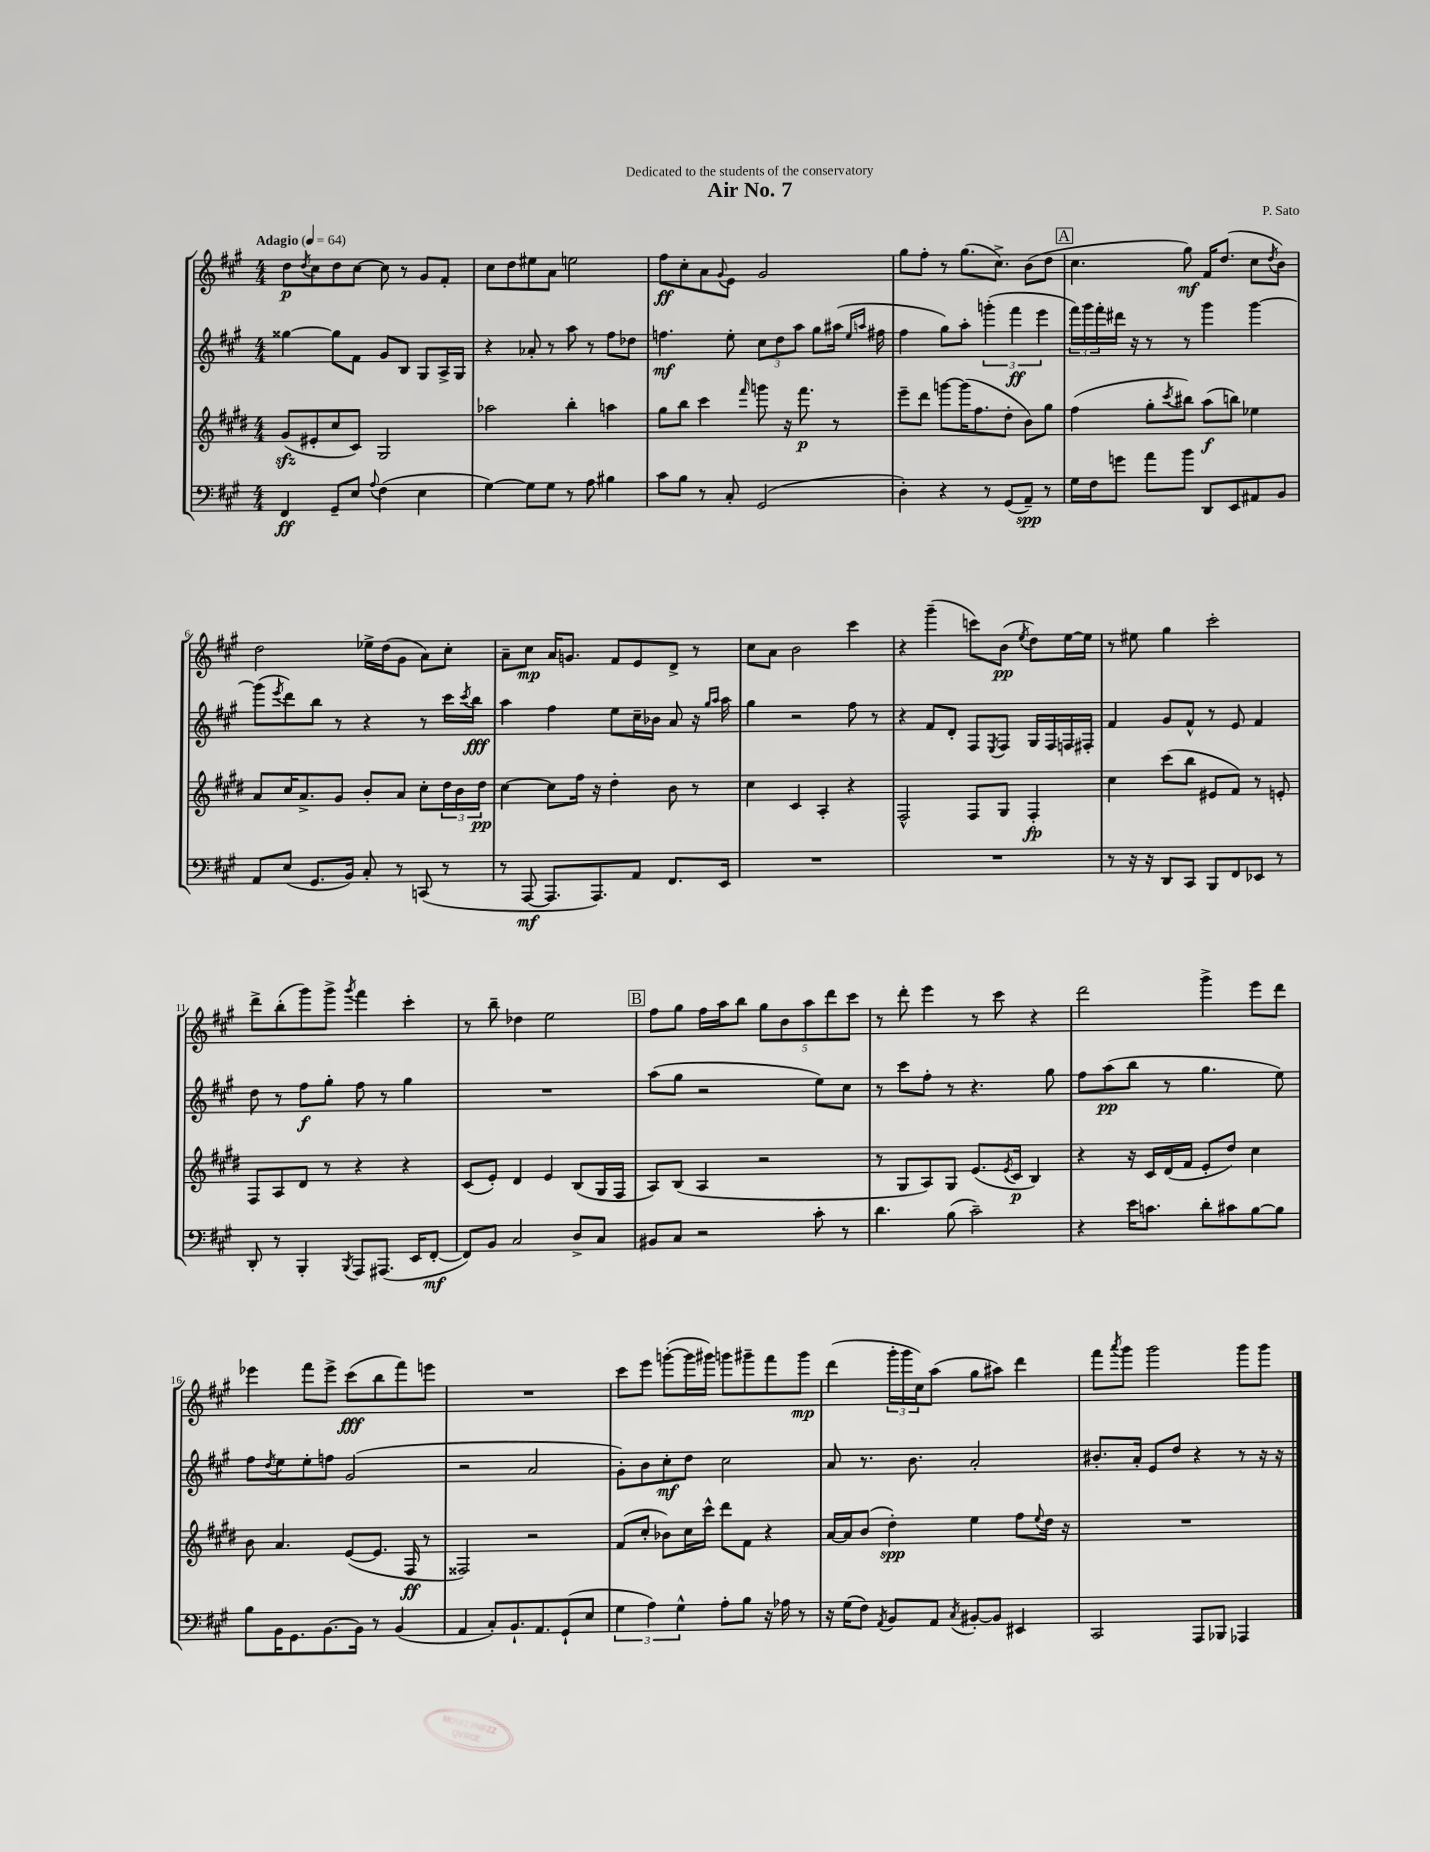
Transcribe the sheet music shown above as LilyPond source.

\header { title = "Air No. 7" composer = "P. Sato" dedication = "Dedicated to the students of the conservatory" }
<<
\new StaffGroup <<
\new Staff = "s0" {
    \clef treble \key a \major \numericTimeSignature \time 4/4 \tempo "Adagio" 4 = 64
    d''8\p \acciaccatura { d''8 } cis''8 d''8 cis''8~ cis''8 r8 gis'8 fis'8-. |
    cis''8 d''8 eis''8 a'8 e''2 |
    fis''8\ff cis''8-. a'8 \appoggiatura { gis'8 } e'8 gis'2 |
    gis''8 fis''8-. r8 gis''8.( cis''8.->) b'8( d''8 |
    \mark \markup { \box "A" } cis''4. gis''8\mf) fis'16 d''8.( cis''8 \acciaccatura { d''8 } b'8) |
    d''2 ees''16-> d''16( gis'8 a'8) cis''8-. |
    a'8-- cis''8\mp a'16 g'8. fis'8 e'8 d'8-> r8 |
    cis''8 a'8 b'2 cis'''4 |
    r4 gis'''4--( c'''8) b'8\pp( \acciaccatura { e''8 } d''8) e''16~ e''16 |
    r8 eis''8 gis''4 cis'''2-. |
    d'''8-> b''8-.( gis'''8) gis'''8-> \acciaccatura { gis'''8 } fis'''4 cis'''4-. |
    r8 b''8-- des''4 e''2 |
    \mark \markup { \box "B" } fis''8 gis''8 fis''16 a''16 b''8 \tuplet 5/4 { gis''8 b'8 a''8 d'''8 cis'''8 } |
    r8 d'''8-. e'''4 r8 cis'''8 r4 |
    d'''2 gis'''4-> e'''8 d'''8 |
    ees'''4 fis'''8 ees'''8-> cis'''8\fff( b''8 fis'''8) e'''8 |
    R1 |
    cis'''8 e'''8 g'''8~-.( g'''16 gis'''16) g'''8 gis'''8-- fis'''8 gis'''8\mp |
    d'''4( \tuplet 3/2 { gis'''16-. gis'''16 cis''16) } a''8( gis''8 ais''8) d'''4 |
    fis'''8 \acciaccatura { a'''8 } gis'''8 gis'''2 gis'''8 gis'''8 \bar "|." |
}
\new Staff = "s1" {
    \clef treble \key a \major \numericTimeSignature \time 4/4
    gisis''4~ gisis''8 fis'8 gis'8 b8 gis8 a16-> gis16 |
    r4 aes'8-. r8 a''8 r8 fis''8 des''8 |
    f''4.\mf e''8-. \tuplet 3/2 { cis''8 d''8 a''8 } gis''8 ais''16( \grace { e''16 a''16 } fis''16 |
    fis''4 gis''8) a''8-. \tuplet 3/2 { g'''4-.( fis'''4\ff e'''4 } |
    \mark \markup { \box "A" } \tuplet 3/2 { fis'''16) gis'''16 fis'''16-. } dis'''16 r16 r8 r8 gis'''4 gis'''4~ |
    gis'''8( \acciaccatura { e'''8 } d'''8) b''8 r8 r4 r8 cis'''16 \acciaccatura { cis'''8 } b''16\fff |
    a''4 fis''4 e''8 cis''16-- bes'16 a'8 r16 \grace { gis''16 a''16 } a''16 |
    gis''4 r2 fis''8 r8 |
    r4 fis'8 d'8-. fis8 \acciaccatura { e8 } fis8 gis16 fis16 f16 fis16-. |
    fis'4 gis'8 fis'8-^ r8 e'8 fis'4 |
    d''8 r8 fis''8\f gis''8-. fis''8 r8 gis''4 |
    R1 |
    \mark \markup { \box "B" } a''8( gis''8 r2 e''8) cis''8 |
    r8 cis'''8 fis''8-. r8 r4. gis''8 |
    fis''8 a''8\pp( b''8 r8 gis''4. e''8) |
    fis''8 \acciaccatura { d''8 } e''8 e''8-. f''8 gis'2( |
    r2 a'2 |
    gis'8-.) b'8 cis''8-.\mf d''8 cis''2 |
    a'8 r8. b'8. a'2-. |
    bis'8.-. a'16-. e'8 d''8 r4 r8 r16 r16 \bar "|." |
}
\new Staff = "s2" {
    \clef treble \key e \major \numericTimeSignature \time 4/4
    gis'8\sfz( eis'8-. cis''8 cis'8) gis2 |
    aes''2 b''4-. a''4 |
    gis''8 b''8 cis'''4 \grace { fis'''16 } g'''8 r16 fis'''8.\p r8 |
    e'''8-- dis'''8 g'''8~ g'''16( fis''8. dis''8-. b'8) gis''8 |
    \mark \markup { \box "A" } fis''4( gis''8-. \acciaccatura { cis'''8 } bis''8) a''8\f( b''8) ees''4 |
    a'8 cis''16 a'8.-> gis'8 b'8-. a'8 cis''8-. \tuplet 3/2 { dis''16 b'16 dis''16\pp } |
    cis''4~ cis''8 fis''16 r16 dis''4-. b'8 r8 |
    cis''4 cis'4 a4-. r4 |
    fis2-^ fis8 gis8 fis4-.\fp |
    cis''4 cis'''8( b''8 eis'8 fis'8) r8 e'8-. |
    fis8 a8 dis'8 r8 r4 r4 |
    cis'8( e'8-.) dis'4 e'4 b8( gis16 fis16 |
    \mark \markup { \box "B" } a8) b8( a4 r2 |
    r8 gis8 a8) gis8 e'8.( \acciaccatura { e'8 } cis'16\p b4) |
    r4 r16 cis'16 dis'16( fis'16 e'8-. dis''8) cis''4 |
    b'8 a'4. e'8~( e'8. fis16\ff r8 |
    fisis2) r2 |
    fis'8( cis''8-. bes'8) cis''16 cis'''16-^ dis'''8 fis'8 r4 |
    a'16~ a'16 b'8( dis''4-.\spp) e''4 fis''8 \appoggiatura { e''8 } dis''16 r16 |
    R1 \bar "|." |
}
\new Staff = "s3" {
    \clef bass \key a \major \numericTimeSignature \time 4/4
    fis,4\ff gis,8-- e8 \appoggiatura { a8 } fis4( e4 |
    gis4~) gis8 gis8 r8 a8 bis4 |
    cis'8 b8 r8 cis8-. gis,2( |
    d4-.) r4 r8 gis,8( a,8--\spp) r8 |
    \mark \markup { \box "A" } gis16 fis16 g'8 a'8 b'8 d,8 e,8 ais,8 b,8 |
    a,8 e8( gis,8. b,16) cis8-. r8 c,8( r8 |
    r8 a,,8~\mf a,,8. a,,8.) a,8 fis,8. e,16 |
    R1 |
    R1 |
    r8 r16 r16 d,8 cis,8 b,,8 fis,8 ees,8 r8 |
    d,8-. r8 b,,4-. \acciaccatura { b,,8 } a,,8 ais,,8.( e,16 fis,8~-.\mf |
    fis,8) b,8 cis2 d8-> cis8 |
    \mark \markup { \box "B" } bis,8 cis8 r2 cis'8-. r8 |
    d'4. b8( cis'2--) |
    r4 e'16 c'8. d'8-. cis'8 b8~ b8 |
    b8 b,16 gis,8. b,8.~ b,16 r8 b,4( |
    a,4 cis8-.) b,8.-! a,8. gis,8-!( e8 |
    \tuplet 3/2 { gis4 a4) gis4-^ } a8-. b8 r16 aes16 r8 |
    r16 gis16( fis8) \acciaccatura { a,8 } b,8 a,8 \acciaccatura { cis8 } bis,8~-. bis,8 eis,4 |
    cis,2 a,,8 bes,,8 aes,,4 \bar "|." |
}
>>
>>
